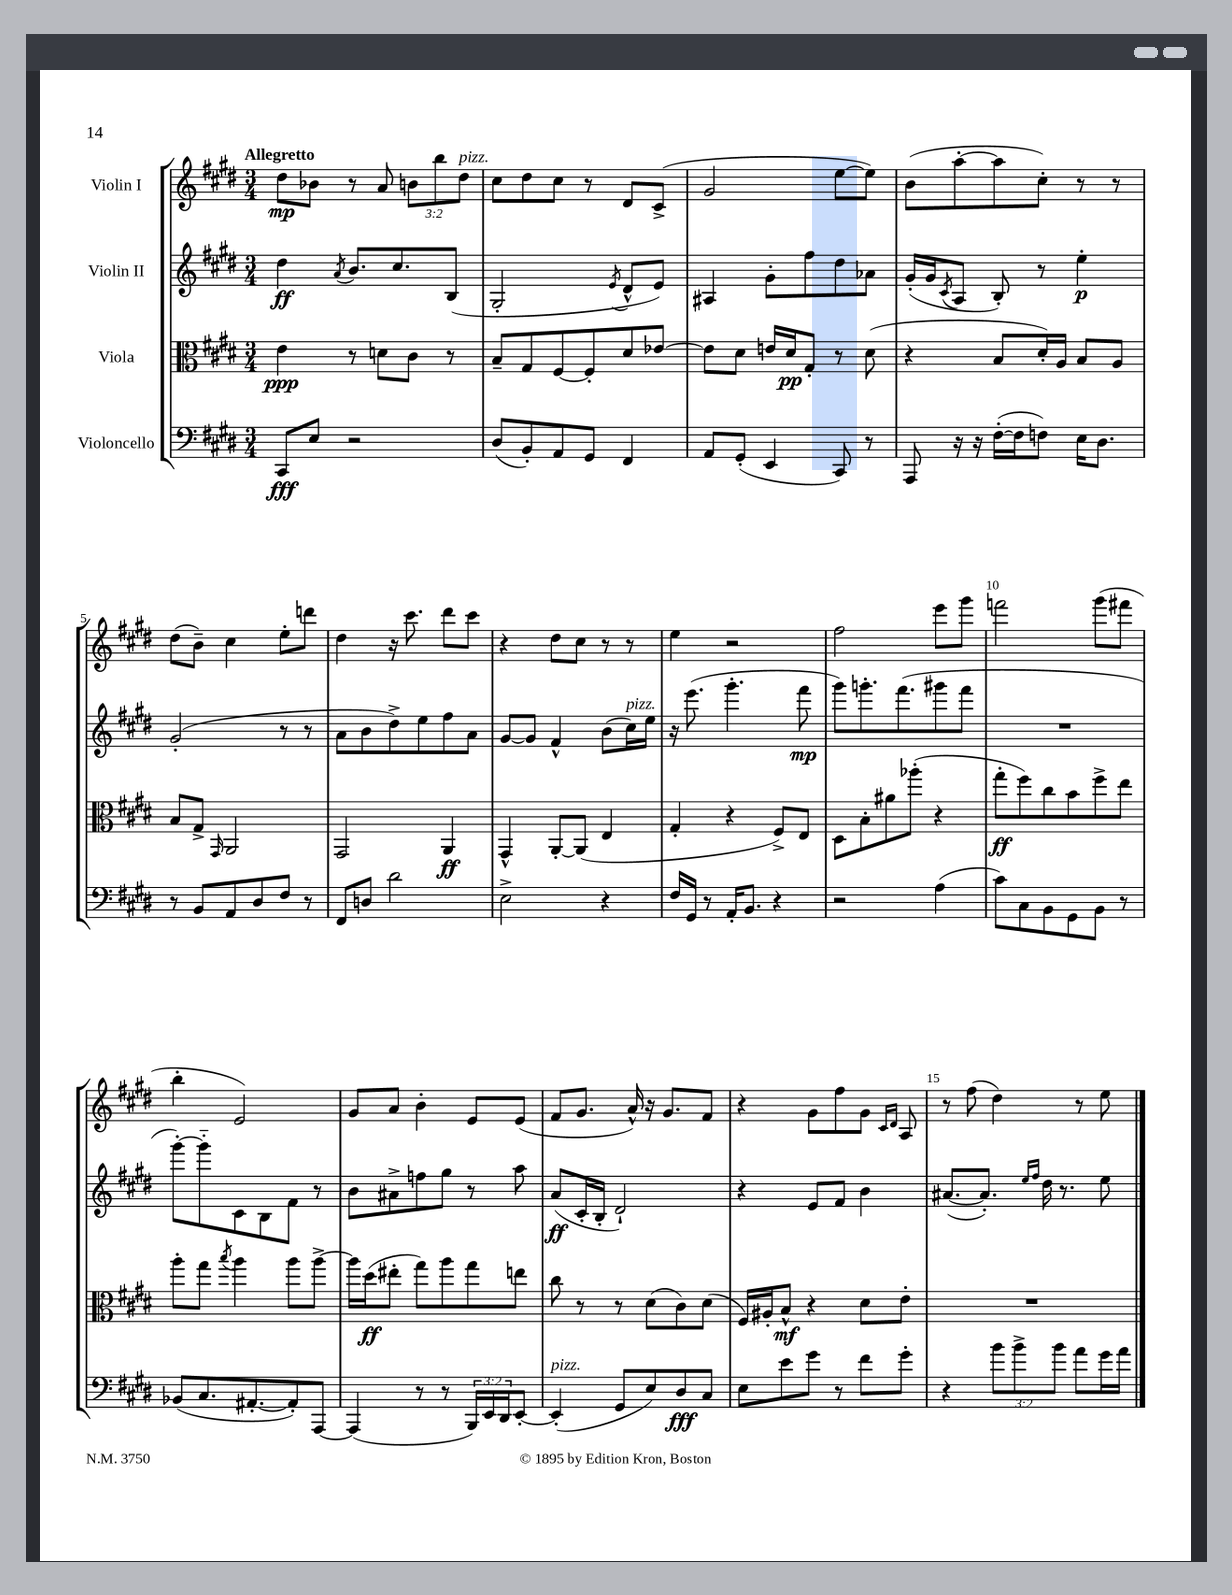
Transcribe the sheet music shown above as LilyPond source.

<<
\new StaffGroup <<
\new Staff = "s0" \with { instrumentName = "Violin I" } {
    \clef treble \key e \major \numericTimeSignature \time 3/4 \override Staff.TupletNumber.text = #tuplet-number::calc-fraction-text \tempo "Allegretto"
    dis''8\mp bes'8 r8 a'8 \tuplet 3/2 { b'8 b''8 dis''8^\markup { \italic "pizz." } } |
    cis''8 dis''8 cis''8 r8 dis'8 cis'8->( |
    gis'2 e''8~ e''8) |
    b'8( a''8~-. a''8 cis''8-.) r8 r8 |
    dis''8( b'8--) cis''4 e''8-. d'''8 |
    dis''4 r16 cis'''8. dis'''8 cis'''8 |
    r4 dis''8 cis''8 r8 r8 |
    e''4 r2 |
    fis''2 e'''8 gis'''8 |
    f'''2 gis'''8( fis'''8 |
    b''4-. e'2) |
    gis'8 a'8 b'4-. e'8 e'8( |
    fis'8 gis'8. a'16-^) r16 gis'8. fis'8 |
    r4 gis'8 fis''8 gis'8 \grace { cis'16 dis'16 } a8 |
    r8 fis''8( dis''4) r8 e''8 \bar "|." |
}
\new Staff = "s1" \with { instrumentName = "Violin II" } {
    \clef treble \key e \major \numericTimeSignature \time 3/4
    dis''4\ff \acciaccatura { a'8 } b'8. cis''8. b8( |
    gis2-. \acciaccatura { e'8 } dis'8-^ e'8) |
    ais4 gis'8-. fis''8 dis''8 aes'8 |
    gis'16-.( gis'16 \acciaccatura { cis'8 } a8 b8-.) r8 e''4-.\p |
    gis'2-.( r8 r8 |
    a'8 b'8 dis''8->) e''8 fis''8 a'8 |
    gis'8~ gis'8 fis'4-^ b'8( cis''16^\markup { \italic "pizz." }) e''16 |
    r16 e'''8.( gis'''4.-. fis'''8\mp |
    gis'''8) g'''8.-. fis'''8.( gis'''8 fis'''8 |
    R2. |
    gis'''8~-.) gis'''8-_ cis'8 b8 fis'8 r8 |
    b'8 ais'8-> f''8 gis''8 r8 a''8 |
    a'8\ff( cis'16-. b16-. dis'2-!) |
    r4 e'8 fis'8 b'4 |
    ais'8.~( ais'8.-.) \grace { e''16 fis''16 } dis''16 r8. e''8 \bar "|." |
}
\new Staff = "s2" \with { instrumentName = "Viola" } {
    \clef alto \key e \major \numericTimeSignature \time 3/4
    e'4\ppp r8 d'8 cis'8 r8 |
    b8-- gis8 fis8~ fis8-. dis'8 ees'8~ |
    ees'8 dis'8 e'16 dis'16\pp gis8-. r8 dis'8( |
    r4 b8 dis'16-.) a16 b8 a8 |
    b8 gis8-> \grace { gis,16 } a,2 |
    gis,2 a,4\ff |
    gis,4-^ a,8~-. a,8( e4 |
    gis4-. r4 fis8->) e8 |
    dis8 b8-. ais'8 aes''8-.( r4 |
    gis''8-.\ff fis''8) cis''8 b'8 fis''8-> e''8 |
    a''8-. gis''8 \acciaccatura { b''8 } a''4 a''8 a''8~-> |
    a''16 dis''16\ff( eis''8-. gis''8) a''8 gis''8 e''8 |
    cis''8 r8 r8 dis'8( cis'8) dis'8( |
    fis16) ais16-. b8-^\mf r4 dis'8 e'8-. |
    R2. \bar "|." |
}
\new Staff = "s3" \with { instrumentName = "Violoncello" } {
    \clef bass \key e \major \numericTimeSignature \time 3/4 \override Staff.TupletNumber.text = #tuplet-number::calc-fraction-text
    cis,8\fff e8 r2 |
    dis8( b,8-.) a,8 gis,8 fis,4 |
    a,8 gis,8-.( e,4 cis,8) r8 |
    a,,8 r16 r16 fis16~-.( fis16 f8) e16 dis8. |
    r8 b,8 a,8 dis8 fis8 r8 |
    fis,8 d8 dis'2 |
    e2-> r4 |
    fis16 gis,16 r8 a,16-. b,8. r4 |
    r2 a4( |
    cis'8) cis8 b,8 gis,8 b,8 r8 |
    bes,8( cis8. ais,8.~-. ais,8-.) a,,8~ |
    a,,4( r8 r8 \tuplet 3/2 { b,,16) e,16 dis,16 } e,8~-. |
    e,4-.^\markup { \italic "pizz." }( gis,8 e8) dis8\fff cis8 |
    e8 e'8 gis'8 r8 fis'8 gis'8-. |
    r4 \tuplet 3/2 { b'8 b'8-> b'8 } a'8 gis'16 a'16 \bar "|." |
}
>>
>>
\layout { \context { \Score \override BarNumber.break-visibility = ##(#f #t #t) barNumberVisibility = #(every-nth-bar-number-visible 5) } }
